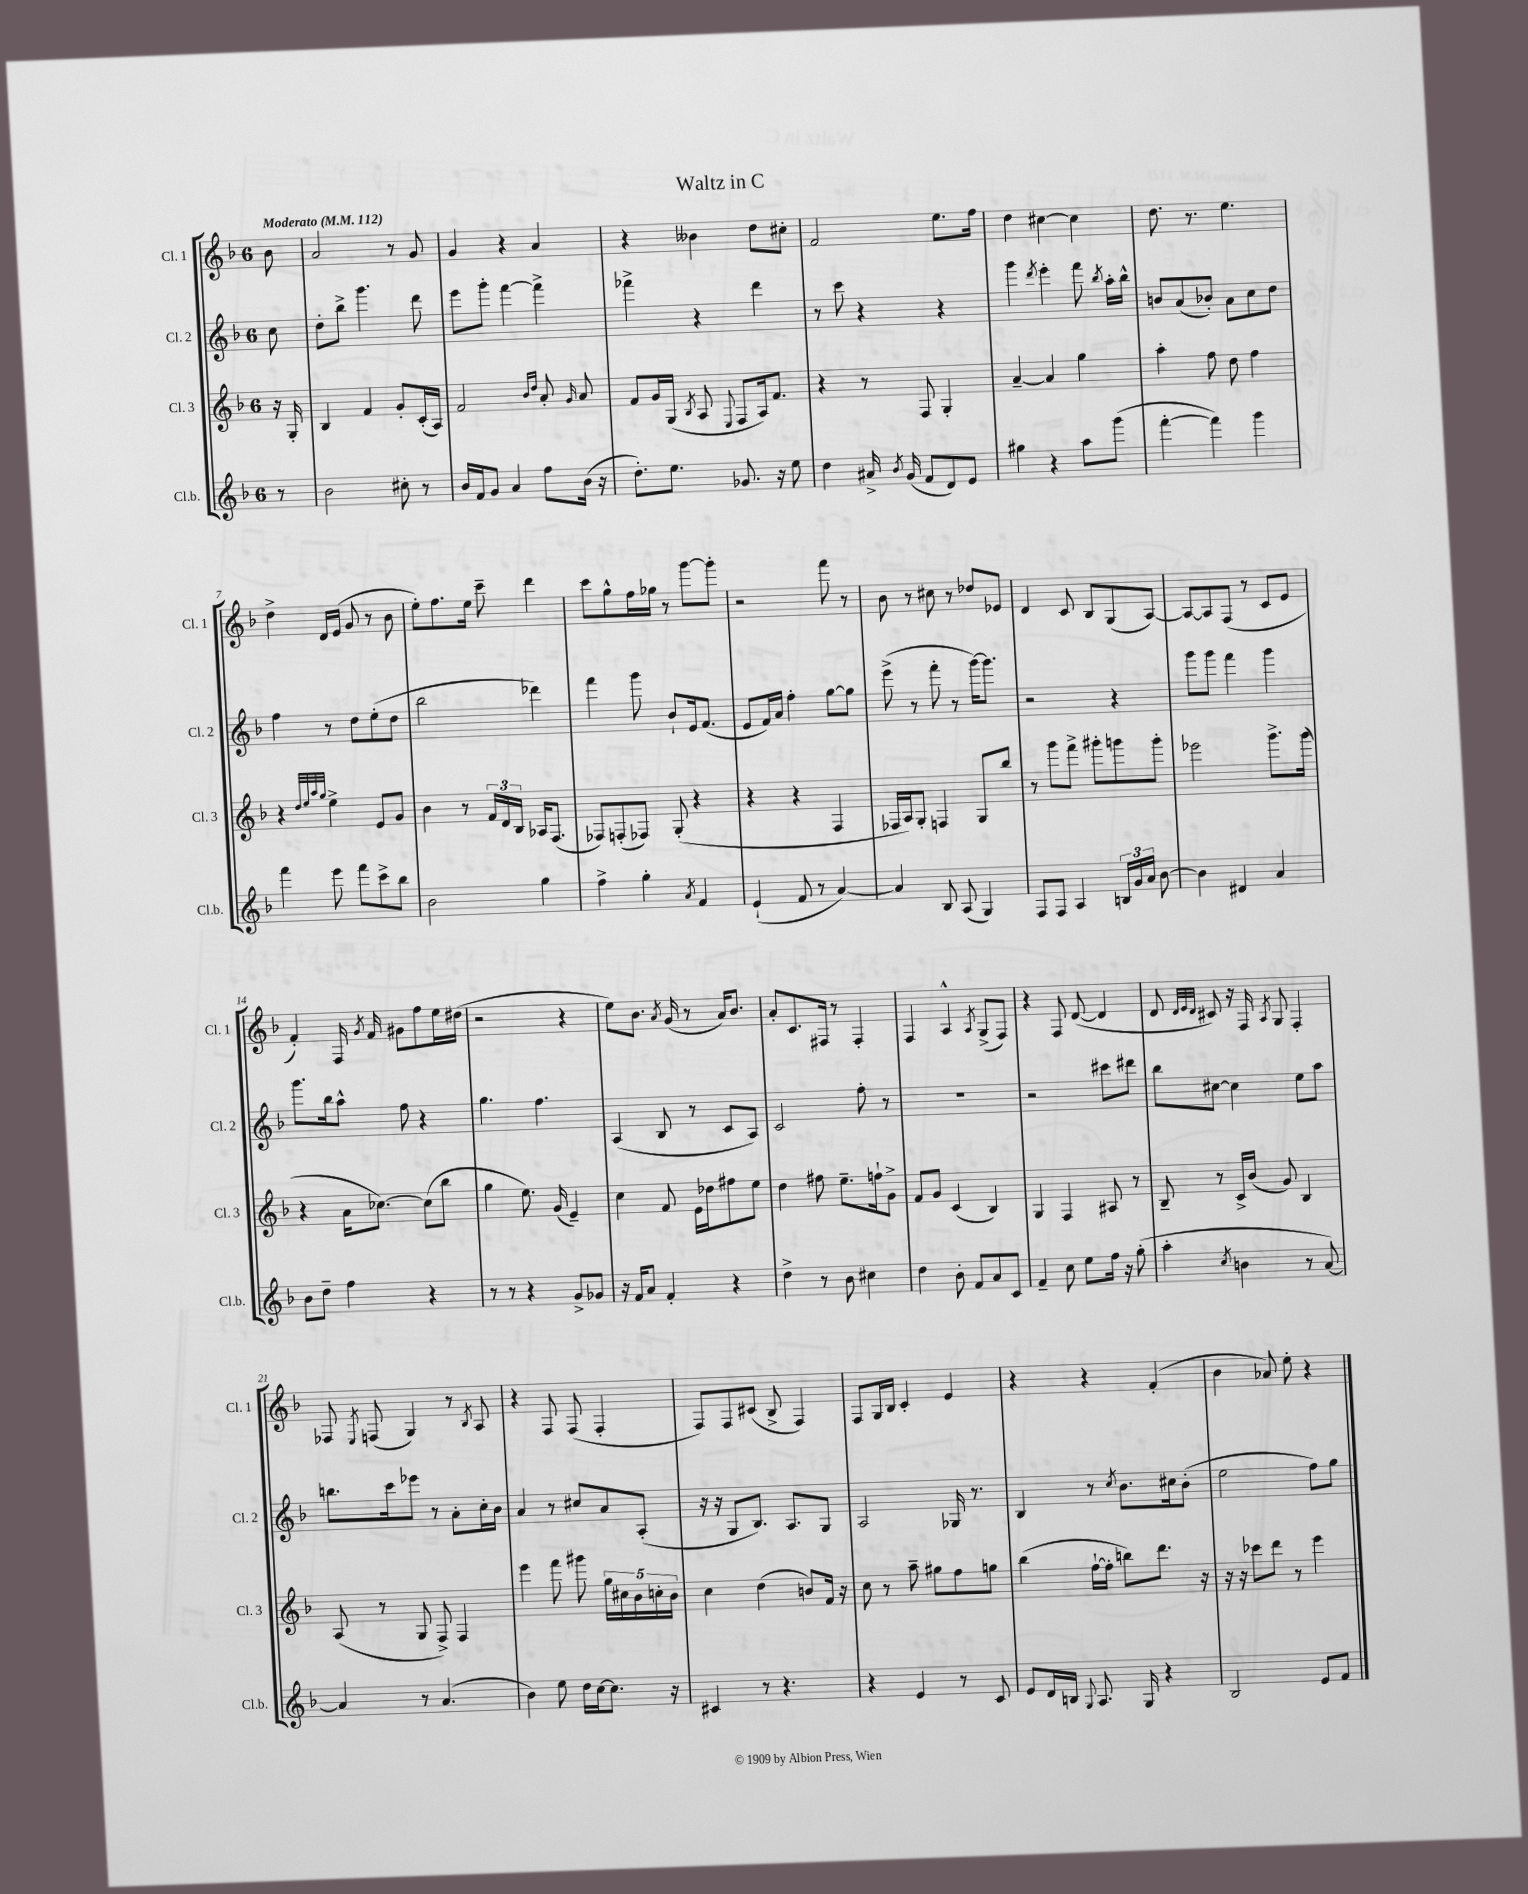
\header { title = "Waltz in C" }
<<
\new StaffGroup <<
\new Staff = "s0" \with { instrumentName = "Cl. 1" shortInstrumentName = "Cl. 1" } {
    \clef treble \key f \major \once \override Staff.TimeSignature.style = #'single-digit \time 6/8 \partial 8 \tempo "Moderato" 4 = 112
    \autoBeamOff bes'8 |
    a'2 r8 g'8 |
    g'4 r4 a'4 |
    r4 beses'4 d''8[ cis''8]-. |
    f'2 e''8.[ f''16] |
    d''4 cis''4~ cis''4 |
    d''8. r8. e''4. |
    d''4-> d'16[ e'16]( g'8 r8 bes'8 |
    e''8[-.) f''8. e''16] c'''8-- d'''4 |
    c'''8[ g''8-^ f''16 ges''16] r8 g'''8[~ g'''8]-. |
    r2 f'''8 r8 |
    bes'8 r8 cis''8 r8 des''8[ ees'8] |
    d'4 c'8 bes8[ g8( a8]~) |
    a8[~ a8 f8]( r8 c'8[ e'8] |
    f'4-.) f16 \acciaccatura { g'8 } f'16 gis'8[ f''8 e''16 dis''16]( |
    r2 r4 |
    e''8[) bes'8.] \acciaccatura { a'8 } g'16( r8 a'16[) bes'8.] |
    a'8[-. c'8. fis16] r8 fis4-. |
    f4 a4-^ \acciaccatura { a8 } g8[->( f8]) |
    r4 f8 d'8~( d'4 |
    d'8 \grace { d'32[ e'32 d'32] } cis'8) r16 f16 \acciaccatura { a8 } g8 f4-. |
    fes8 \acciaccatura { e8 } f8( g4) r8 \acciaccatura { bes8 } a8 |
    r4 f8 f8( f4-. |
    f8[) f8 cis'8]( bes8-> f4) |
    f8[ g16 bes16] c'4-. e'4 |
    r4 r4 f'4-.( |
    bes'4 aes'8) e''8-. r4 \bar "|." |
}
\new Staff = "s1" \with { instrumentName = "Cl. 2" shortInstrumentName = "Cl. 2" } {
    \clef treble \key f \major \once \override Staff.TimeSignature.style = #'single-digit \time 6/8 \partial 8
    \autoBeamOff c''8 |
    d''8[-. bes''8]-> g'''4. d'''8 |
    e'''8[ g'''8]-. f'''4~ f'''4-> |
    fes'''4-> r4 d'''4 |
    r8 c'''8 r4 r4 |
    g'''4 \acciaccatura { d'''8 } e'''4-. f'''8 \acciaccatura { bes''8 } a''16[-. bes''16]-^ |
    b'8[ a'8( bes'8]-.) a'8[ c''8 d''8] |
    f''4 r8 d''8[ e''8-.( d''8] |
    bes''2 des'''4) |
    f'''4 g'''8 bes'8[-! e'16 f'8.]( |
    e'8[ f'16) a'16] f''4-. g''8[~ g''8] |
    e'''8->( r8 f'''8-. r8 g'''16[~) g'''8.] |
    r2 r4 |
    g'''8[ g'''8] f'''4 g'''4 |
    g'''8.[ bes''16 a''8]-^ f''8 r4 |
    g''4. f''4. |
    a4( bes8 r8 c'8[ a8]) |
    c'2 f''8-. r8 |
    R2. |
    r2 cis'''8[ dis'''8] |
    bes''8[ cis''8]~ cis''4 e''8[ a''8] |
    b''8.[ c'''16 ees'''8] r8 a'8[-. c''16-. bes'16] |
    a'4 r8 cis''8[ a'8 a8]-.( |
    r16 r16 g8[ bes8.]) a8.[ g8] |
    a2 ges16 r8. |
    bes4 r8 \acciaccatura { c''8 } bes'8.[ cis''16 bes'8]-.( |
    e''2 f''8[) g''8] \bar "|." |
}
\new Staff = "s2" \with { instrumentName = "Cl. 3" shortInstrumentName = "Cl. 3" } {
    \clef treble \key f \major \once \override Staff.TimeSignature.style = #'single-digit \time 6/8 \partial 8
    \autoBeamOff r16 g16-. |
    bes4 f'4 g'8[-. c'16-.( a16]) |
    f'2 \grace { bes'16[ d''16] } a'8-. \grace { g'16 } a'8 |
    f'8[ g'16 g16]( \acciaccatura { bes8 } a8 \appoggiatura { e8 } f8[ a16) f'8.] |
    r4 r8 f8 g4-. |
    a'4~-- a'4 g''4 |
    a''4-. f''8 d''8 f''4 |
    r4 \grace { d''32[ e''32 a''32 g''32] } e''4-> e'8[ g'8] |
    bes'4 r8 \tuplet 3/2 { f'16[ d'16 bes16] } aes16[ f8.]( |
    fes8[) f8-.( fes8]) g8-.( r4 |
    r4 r4 f4 |
    fes16[ a16) g8]-. f4 g8[ bes''8] |
    r8 g'''8[ f'''8]-> gis'''8[-. g'''8 g'''8]-. |
    ees'''2 g'''8.[-> g'''16]( |
    r4 a'16[ ces''8.]~) ces''8[( bes''8] |
    g''4 e''8.) g'16( e'4--) |
    c''4 f'8 e'16[ des''16 fis''8 e''8] |
    d''4 fis''8 e''8.[-- f''16-! g'8]-> |
    f'8[ g'8] c'4( bes4) |
    g4 f4 ais8 r8 |
    bes8-- r8 c'16[-> bes'16]( g'8) bes4 |
    a8( r8 g8 f8->) f4 |
    e'''4 f'''8 gis'''8 \tuplet 5/4 { g''16[ cis''16 bes'16 c''16-. bes'16] } |
    c''4 d''4( b'8[) f'16] r16 |
    c''8 r8 a''8-- gis''8[ f''8 g''8] |
    bes''4( f''16[~-! f''16]-. b''8[) d'''8.] r16 |
    r16 r16 ces'''8[ d'''8] r8 e'''4 \bar "|." |
}
\new Staff = "s3" \with { instrumentName = "Cl.b." shortInstrumentName = "Cl.b." } {
    \clef treble \key f \major \once \override Staff.TimeSignature.style = #'single-digit \time 6/8 \partial 8
    \autoBeamOff r8 |
    bes'2 cis''8-. r8 |
    bes'16[ f'16 g'8] a'4 f''8[ bes'16]( r16 |
    d''8.[-.) e''8.] ges'8. r16 e''8 |
    d''4 ais'16-> \acciaccatura { bes'8 } g'16( f'8[ d'8) e'8] |
    gis''4 r4 a''8[ g'''8]( |
    f'''4~-. f'''4) g'''4 |
    f'''4 e'''8 f'''8[ c'''8-> bes''8] |
    bes'2 g''4 |
    f''4-> g''4-. \acciaccatura { a'8 } f'4 |
    e'4-!( f'8 r8 a'4~) |
    a'4 bes8 a8( g4) |
    f8[ f8] a4 \tuplet 3/2 { b16[ g'16 a'16] } bes'8~ |
    bes'4 dis'4 a'4 |
    bes'8[ d''8]-- f''4 r4 |
    r8 r8 r4 g'8[-> ges'8] |
    r16 f'16[ a'8] f'4-. r4 |
    d''4-> r8 bes'8 cis''4 |
    d''4 bes'8-. f'8[ a'8 c'8] |
    f'4-- c''8 e''8[ f''16] r16 g''8-.( |
    a''4-. \acciaccatura { c''8 } b'4 r8 a'8~) |
    a'4 r8 a'4.( |
    bes'4) e''8 d''16[ c''16~ c''8.] r16 |
    cis'4 r8 r4. |
    r4 e'4 r8 c'8 |
    e'8[ d'16 b16] \appoggiatura { g8 } a8. g16 r4 |
    bes2 e'8[ f'8] \bar "|." |
}
>>
>>
